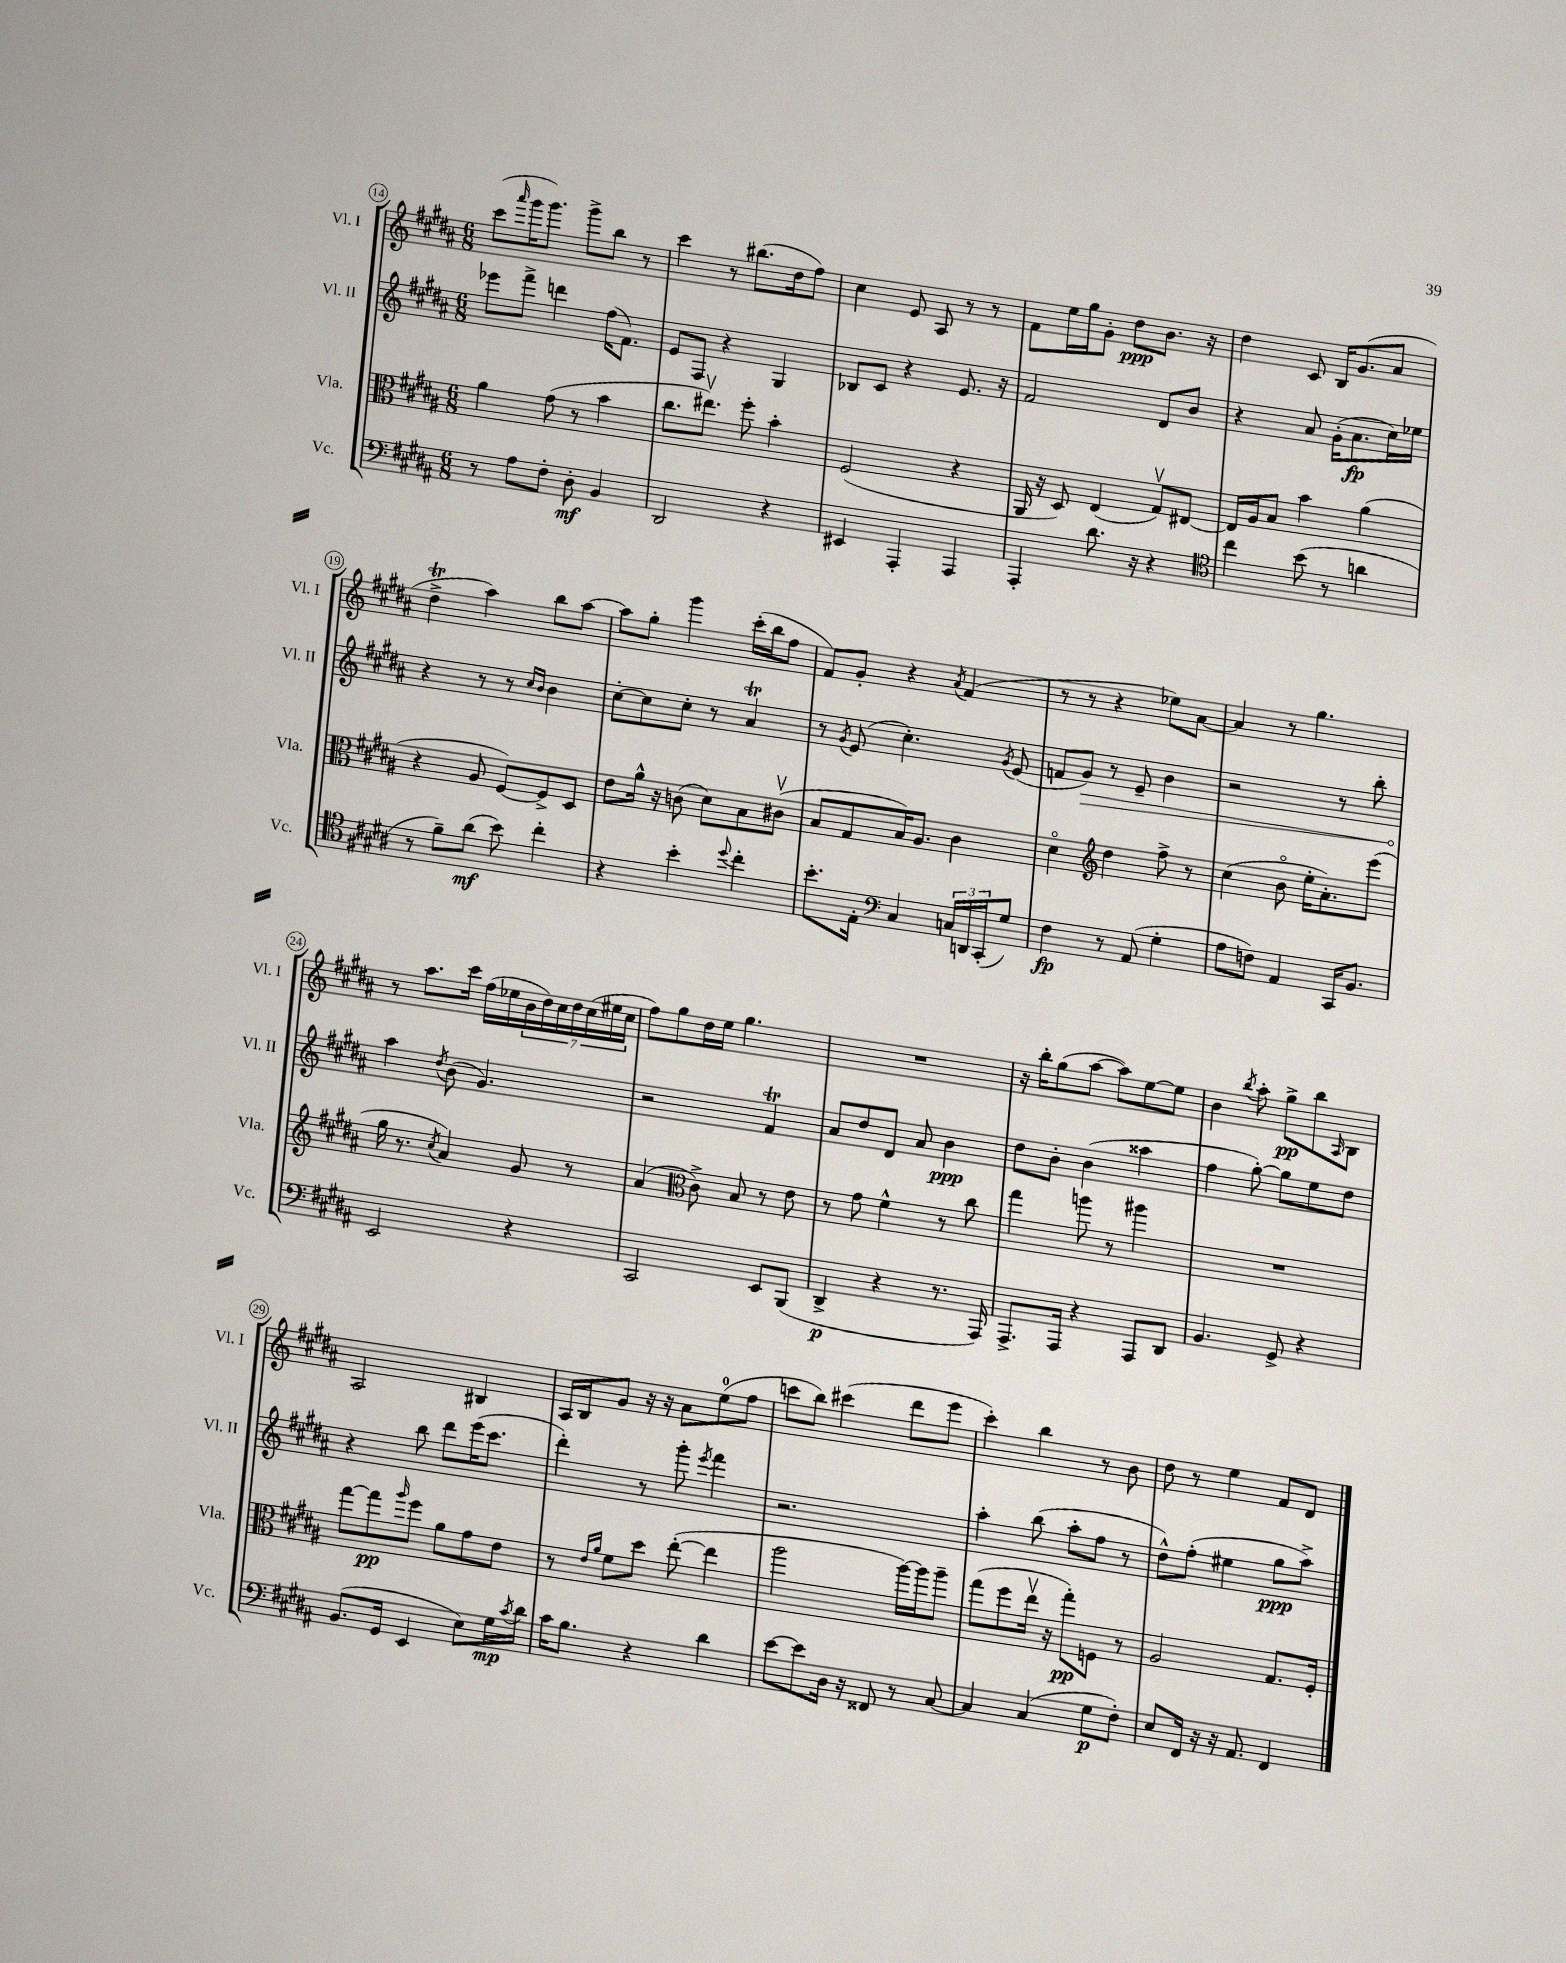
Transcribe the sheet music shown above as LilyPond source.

<<
\new StaffGroup <<
\new Staff = "s0" \with { instrumentName = "Vl. I" shortInstrumentName = "Vl. I" } {
    \clef treble \key b \major \numericTimeSignature \time 6/8
    cis'''8( \grace { ais'''16 } gis'''16 gis'''8.) gis'''8-> b''8 r8 |
    cis'''4 r8 bis''8.( dis''16 fis''8) |
    cis''4 e'8 ais8 r8 r8 |
    fis'8 e''16 gis''16 gis'8-. dis''8\ppp b'8. r16 |
    dis''4 cis'8 b16 gis'8.( ais'8 |
    dis''4->\trill ais''4) b''8 ais''8~ |
    ais''8 gis''8-. gis'''4 cis'''16-.( b''16 fis''8 |
    fis'8) gis'8-. r4 \acciaccatura { ais'8 } fis'4( |
    r8 r8 r4 ees''8) ais'8~ |
    ais'4 r8 gis''4. |
    r8 ais''8. cis'''16 fis''16( ees''16 \tuplet 7/4 { b'16 dis''16) cis''16 dis''16 cis''16( eis''16 cis''16 } |
    fis''8) gis''8 dis''16 e''16 gis''4. |
    R2. |
    r16 b''16-. gis''8( ais''8~ ais''8) e''8~ e''8 |
    b'4 \acciaccatura { b''8 } ais''8-. gis''8->\pp b''8 \grace { ais16 } b8 |
    ais2 bis4 |
    ais16 b16 gis'8 r16 r16 ais'8 e''8-0( fis''8 |
    c'''8 b''8) cis'''4( dis'''8 e'''8 |
    cis'''4-.) b''4 r8 b'8 |
    dis''8 r8 e''4 fis'8 dis'8 \bar "|." |
}
\new Staff = "s1" \with { instrumentName = "Vl. II" shortInstrumentName = "Vl. II" } {
    \clef treble \key b \major \numericTimeSignature \time 6/8
    ees'''8 fis'''8-> d'''4 fis''16( fis'8.) |
    e'8 fis8 r4 gis4 |
    bes8 cis'8 r4 e'8. r16 |
    fis'2 dis'8 b'8 |
    r4 ais'8 gis'16-.( ais'8.\fp cis''16) ees''16 |
    r4 r8 r8 \grace { cis''16 b'16 } b'4 |
    cis''8~-. cis''8 cis''8-. r8 ais'4\trill |
    r8 \acciaccatura { gis'8 } e'8( cis''4.-.) \acciaccatura { gis'8 } e'8( |
    f'8 \once \override Hairpin.circled-tip = ##t gis'8\>) r8 e'8-- b'4 |
    r2 r8 b''8-. |
    ais''4\! \acciaccatura { dis''8 } b'8( gis'4.) |
    r2 fis'4\trill |
    ais'8 dis''8 dis'8 ais'8 b'4\ppp |
    dis''8 b'8-. b'4( aisis''4 |
    fis''4 gis''8~-.) gis''8 e''8 dis''8 |
    r4 b''8 dis'''8 e'''16( cis'''8. |
    dis'''4-.) r8 gis'''8-. \acciaccatura { e'''8 } fis'''4 |
    r2. |
    ais''4-. b''8( ais''8-. fis''8 r8 |
    dis''8-^) fis''8-.( eis''4 gis''8\ppp ais''8->) \bar "|." |
}
\new Staff = "s2" \with { instrumentName = "Vla." shortInstrumentName = "Vla." } {
    \clef alto \key b \major \numericTimeSignature \time 6/8
    ais'4 gis'8( r8 b'4 |
    cis''8. eis''8.\upbow) fis''8-. b'4-. |
    fis2( r4 |
    ais,16 r16 dis8) e4( gis8\upbow) eis8~ |
    eis16 ais16 b8 b'4 ais'4( |
    r4 ais8 fis8~) fis8-> dis8 |
    e'8 ais'16-^ r16 c'8( dis'8) b8 cis'8\upbow( |
    b8 gis8 b16) ais8. cis'4 |
    dis'4\flageolet \clef treble dis''4 fis''8-> r8 |
    cis''4( b'8\flageolet e''16-. ais'8.-.) e'''8( |
    gis''16 r8. \acciaccatura { cis''8 } ais'4) gis'8 r8 |
    ais'4( \clef alto cis'8->) b8 r8 e'8 |
    r8 gis'8 fis'4-^ r8 cis''8 |
    gis''4 a''8 r8 ais''4 |
    R2. |
    gis''8~ gis''8\pp \grace { ais''16 } fis''8 ais'8 gis'8 e'8 |
    r8 \grace { e'16 ais'16 } fis'8 dis''8 e''8~-.( e''4 |
    ais''2 ais''16~) ais''16 ais''8-- |
    gis''8( fis''8 e''16\upbow r16 gis''8-.\pp) f8 r8 |
    ais2 gis8. fis16-. \bar "|." |
}
\new Staff = "s3" \with { instrumentName = "Vc." shortInstrumentName = "Vc." } {
    \clef bass \key b \major \numericTimeSignature \time 6/8
    r8 ais8 fis8-. dis8-.\mf b,4 |
    dis,2 r4 |
    eis,4 ais,,4-. ais,,4 |
    ais,,4-. dis'8. r16 r4 |
    \clef tenor cis''4 b'8( r8 a'4 |
    r8 fis'8--) ais'8\mf( b'8) cis''4-. |
    r4 b'4-. \appoggiatura { dis''8 } cis''4-. |
    b'8.-. e16-. \clef bass cis4 \tuplet 3/2 { c16 d,16 cis,16-.( } gis8) |
    fis4\fp r8 ais,8( gis4-. |
    ais8 f8) ais,4 cis,16 b,8. |
    e,2 r4 |
    cis,2 e,8 b,,8( |
    dis,4->\p r4 r8. ais,,16) |
    ais,,8.-> ais,,16 r4 ais,,8 dis,8 |
    b,4. gis,8-> r4 |
    b,8.( gis,16 e,4 e8) gis16\mp \acciaccatura { cis'8 } dis'16 |
    cis'16 b8. r4 dis'4 |
    e'8~ e'8 dis16 r16 fisis,8 r8 cis8~ |
    cis4 cis4( gis8\p fis8-.) |
    e8 fis,16 r16 r16 ais,8. fis,4 \bar "|." |
}
>>
>>
\layout { \context { \Score currentBarNumber = #14 \override BarNumber.stencil = #(make-stencil-circler 0.1 0.3 ly:text-interface::print) } }
